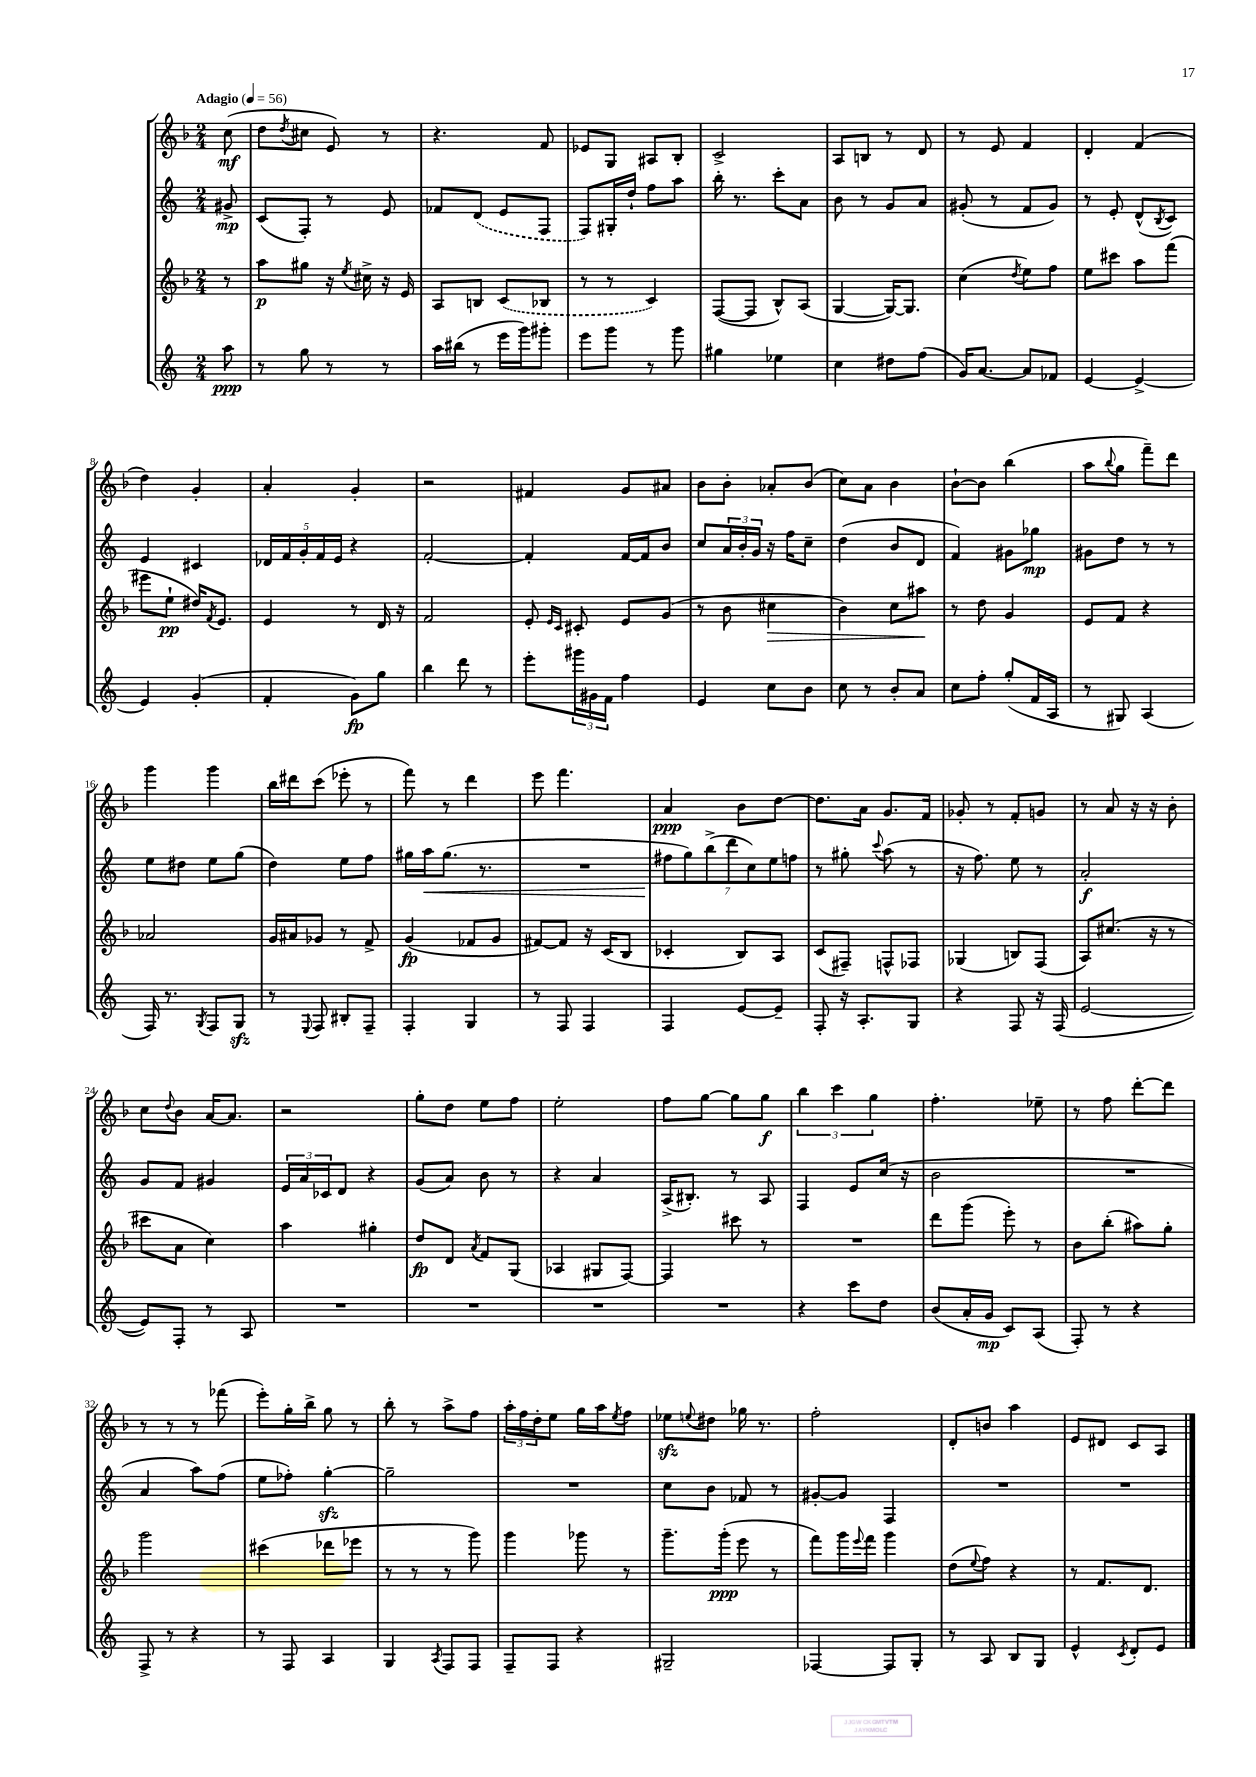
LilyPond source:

<<
\new StaffGroup <<
\new Staff = "s0" {
    \clef treble \key f \major \numericTimeSignature \time 2/4 \partial 8 \tempo "Adagio" 4 = 56
    c''8\mf( |
    d''8 \acciaccatura { d''8 } cis''8 e'8) r8 |
    r4. f'8 |
    ees'8 g8 ais8 bes8-. |
    c'2-> |
    a8 b8 r8 d'8 |
    r8 e'8 f'4 |
    d'4-. f'4( |
    d''4) g'4-. |
    a'4-. g'4-. |
    r2 |
    fis'4 g'8 ais'8 |
    bes'8 bes'8-. aes'8-. bes'8( |
    c''8) a'8 bes'4 |
    bes'8~-! bes'8 bes''4( |
    a''8 \appoggiatura { bes''8 } g''8 f'''8--) d'''8 |
    g'''4 g'''4 |
    bes''16 dis'''16 c'''8( ees'''8-. r8 |
    f'''8) r8 d'''4 |
    e'''8 f'''4. |
    a'4\ppp bes'8 d''8~ |
    d''8. a'16 g'8. f'16 |
    ges'8-. r8 f'8-. g'8 |
    r8 a'8 r16 r16 bes'8-. |
    c''8 \appoggiatura { d''8 } bes'8 a'16~ a'8. |
    r2 |
    g''8-. d''8 e''8 f''8 |
    e''2-. |
    f''8 g''8~ g''8 g''8\f |
    \tuplet 3/2 { bes''4 c'''4 g''4 } |
    f''4.-. ees''8-- |
    r8 f''8 d'''8~-. d'''8 |
    r8 r8 r8 fes'''8( |
    e'''8-.) g''16-. bes''16-> g''8 r8 |
    bes''8-. r8 a''8-> f''8 |
    \tuplet 3/2 { a''16-. f''16 d''16-. } e''8 g''16 a''16 \acciaccatura { e''8 } f''8 |
    ees''8\sfz \appoggiatura { e''8 } dis''8 ges''16 r8. |
    f''2-. |
    d'8-. b'8 a''4 |
    e'8 dis'8 c'8 a8 \bar "|." |
}
\new Staff = "s1" {
    \clef treble \key c \major \numericTimeSignature \time 2/4 \partial 8
    gis'8->\mp |
    c'8( f8-.) r8 e'8 |
    fes'8 \once \slurDashed d'8( e'8 f8 |
    f8) gis16-. d''16-! f''8 a''8 |
    b''16-. r8. c'''8-. a'8 |
    b'8 r8 g'8 a'8 |
    gis'8-.( r8 f'8 gis'8) |
    r8 e'8-. d'8-^( \acciaccatura { b8 } c'8) |
    e'4 cis'4 |
    \tuplet 5/4 { des'16 f'16 g'16-. f'16 e'16 } r4 |
    f'2~-. |
    f'4-. f'16~ f'16 b'8 |
    c''8 \tuplet 3/2 { a'16 b'16-. g'16 } r16 f''16 c''8-- |
    d''4( b'8 d'8 |
    f'4) gis'8 ges''8\mp |
    gis'8 d''8 r8 r8 |
    e''8 dis''8 e''8 g''8( |
    d''4) e''8 f''8 |
    gis''16 a''16\< gis''8.( r8. |
    R2 |
    \tuplet 7/4 { fis''8\! g''8) b''8->( d'''8 c''8) e''8 f''8 } |
    r8 gis''8-. \appoggiatura { c'''8 } a''8( r8 |
    r16 f''8.) e''8 r8 |
    a'2-.\f |
    g'8 f'8 gis'4 |
    \tuplet 3/2 { e'16 a'16 ces'16 } d'8 r4 |
    g'8( a'8) b'8 r8 |
    r4 a'4 |
    a16->( bis8.-.) r8 a8 |
    f4 e'8 c''16( r16 |
    b'2 |
    R2 |
    a'4 a''8) f''8( |
    e''8 fes''8-.) g''4~-.\sfz |
    g''2-- |
    R2 |
    c''8 b'8 fes'8 r8 |
    gis'8~-. gis'8 f4 |
    R2 |
    R2 \bar "|." |
}
\new Staff = "s2" {
    \clef treble \key f \major \numericTimeSignature \time 2/4 \partial 8
    r8 |
    a''8\p gis''8 r16 \acciaccatura { e''8 } cis''16-> r16 e'16 |
    a8 b8 \once \slurDashed c'8( bes8 |
    r8 r8 c'4) |
    f8~( f8 bes8-^) a8( |
    g4~ g16~) g8. |
    c''4( \acciaccatura { d''8 } e''8) f''8 |
    e''8 cis'''8 a''8 f'''8( |
    eis'''8 e''8-!\pp dis''16) \acciaccatura { f'8 } e'8. |
    e'4 r8 d'16 r16 |
    f'2 |
    e'8-. \grace { e'16 c'16 } cis'8-. e'8 g'8( |
    r8 bes'8 cis''4\> |
    bes'4) c''8 ais''8\! |
    r8 d''8 g'4 |
    e'8 f'8 r4 |
    aes'2 |
    g'16 ais'16 ges'8 r8 f'8-> |
    g'4\fp( fes'8 g'8 |
    fis'8~) fis'8 r16 c'16( bes8 |
    ces'4-. bes8) a8 |
    c'8( fis8--) f8-^ fes8 |
    ges4( b8) f8( |
    a8) cis''8.( r16 r8 |
    cis'''8 a'8 c''4) |
    a''4 gis''4-. |
    d''8\fp d'8 \acciaccatura { a'8 } f'8 g8( |
    aes4 gis8 f8~) |
    f4 cis'''8 r8 |
    R2 |
    d'''8 g'''8( e'''8-.) r8 |
    bes'8 bes''8-.( ais''8) g''8-. |
    g'''2 |
    cis'''4( des'''8 ees'''8 |
    r8 r8 r8 g'''8) |
    g'''4 ges'''8 r8 |
    g'''8.-- g'''16-.\ppp( e'''8 r8 |
    f'''8) g'''16 \appoggiatura { e'''8 } f'''16 g'''4 |
    d''8( \appoggiatura { e''8 } f''8) r4 |
    r8 f'8. d'8. \bar "|." |
}
\new Staff = "s3" {
    \clef treble \key c \major \numericTimeSignature \time 2/4 \partial 8
    a''8\ppp |
    r8 g''8 r8 r8 |
    a''16 bis''16( r8 e'''16 g'''16) gis'''8-. |
    e'''8 g'''8 r8 g'''8 |
    gis''4 ees''4 |
    c''4 dis''8 f''8( |
    g'16) a'8.~ a'8 fes'8 |
    e'4~ e'4~-> |
    e'4 g'4-.( |
    f'4-. g'8\fp) g''8 |
    b''4 d'''8 r8 |
    e'''8-. \tuplet 3/2 { gis'''16 gis'16 f'16 } f''4 |
    e'4 c''8 b'8 |
    c''8 r8 b'8-. a'8 |
    c''8 f''8-. g''8-.( f'16 a16 |
    r8 gis8) a4( |
    f16) r8. \acciaccatura { g8 } f8 g8\sfz |
    r8 \appoggiatura { e8 } f8 bis8-. f8-- |
    f4-. g4 |
    r8 f8 f4 |
    f4 e'8~ e'8-- |
    f8-. r16 a8.-. g8 |
    r4 f8 r16 f16( |
    e'2~ |
    e'8) f8-. r8 a8 |
    R2 |
    R2 |
    R2 |
    R2 |
    r4 c'''8 d''8 |
    b'8( a'16-. g'16\mp c'8) a8( |
    f8-.) r8 r4 |
    f8-> r8 r4 |
    r8 f8 a4 |
    g4 \acciaccatura { a8 } f8 f8 |
    f8-- f8 r4 |
    gis2-- |
    fes4~ fes8 g8-. |
    r8 a8 b8 g8 |
    e'4-^ \acciaccatura { c'8 } d'8-. e'8 \bar "|." |
}
>>
>>
